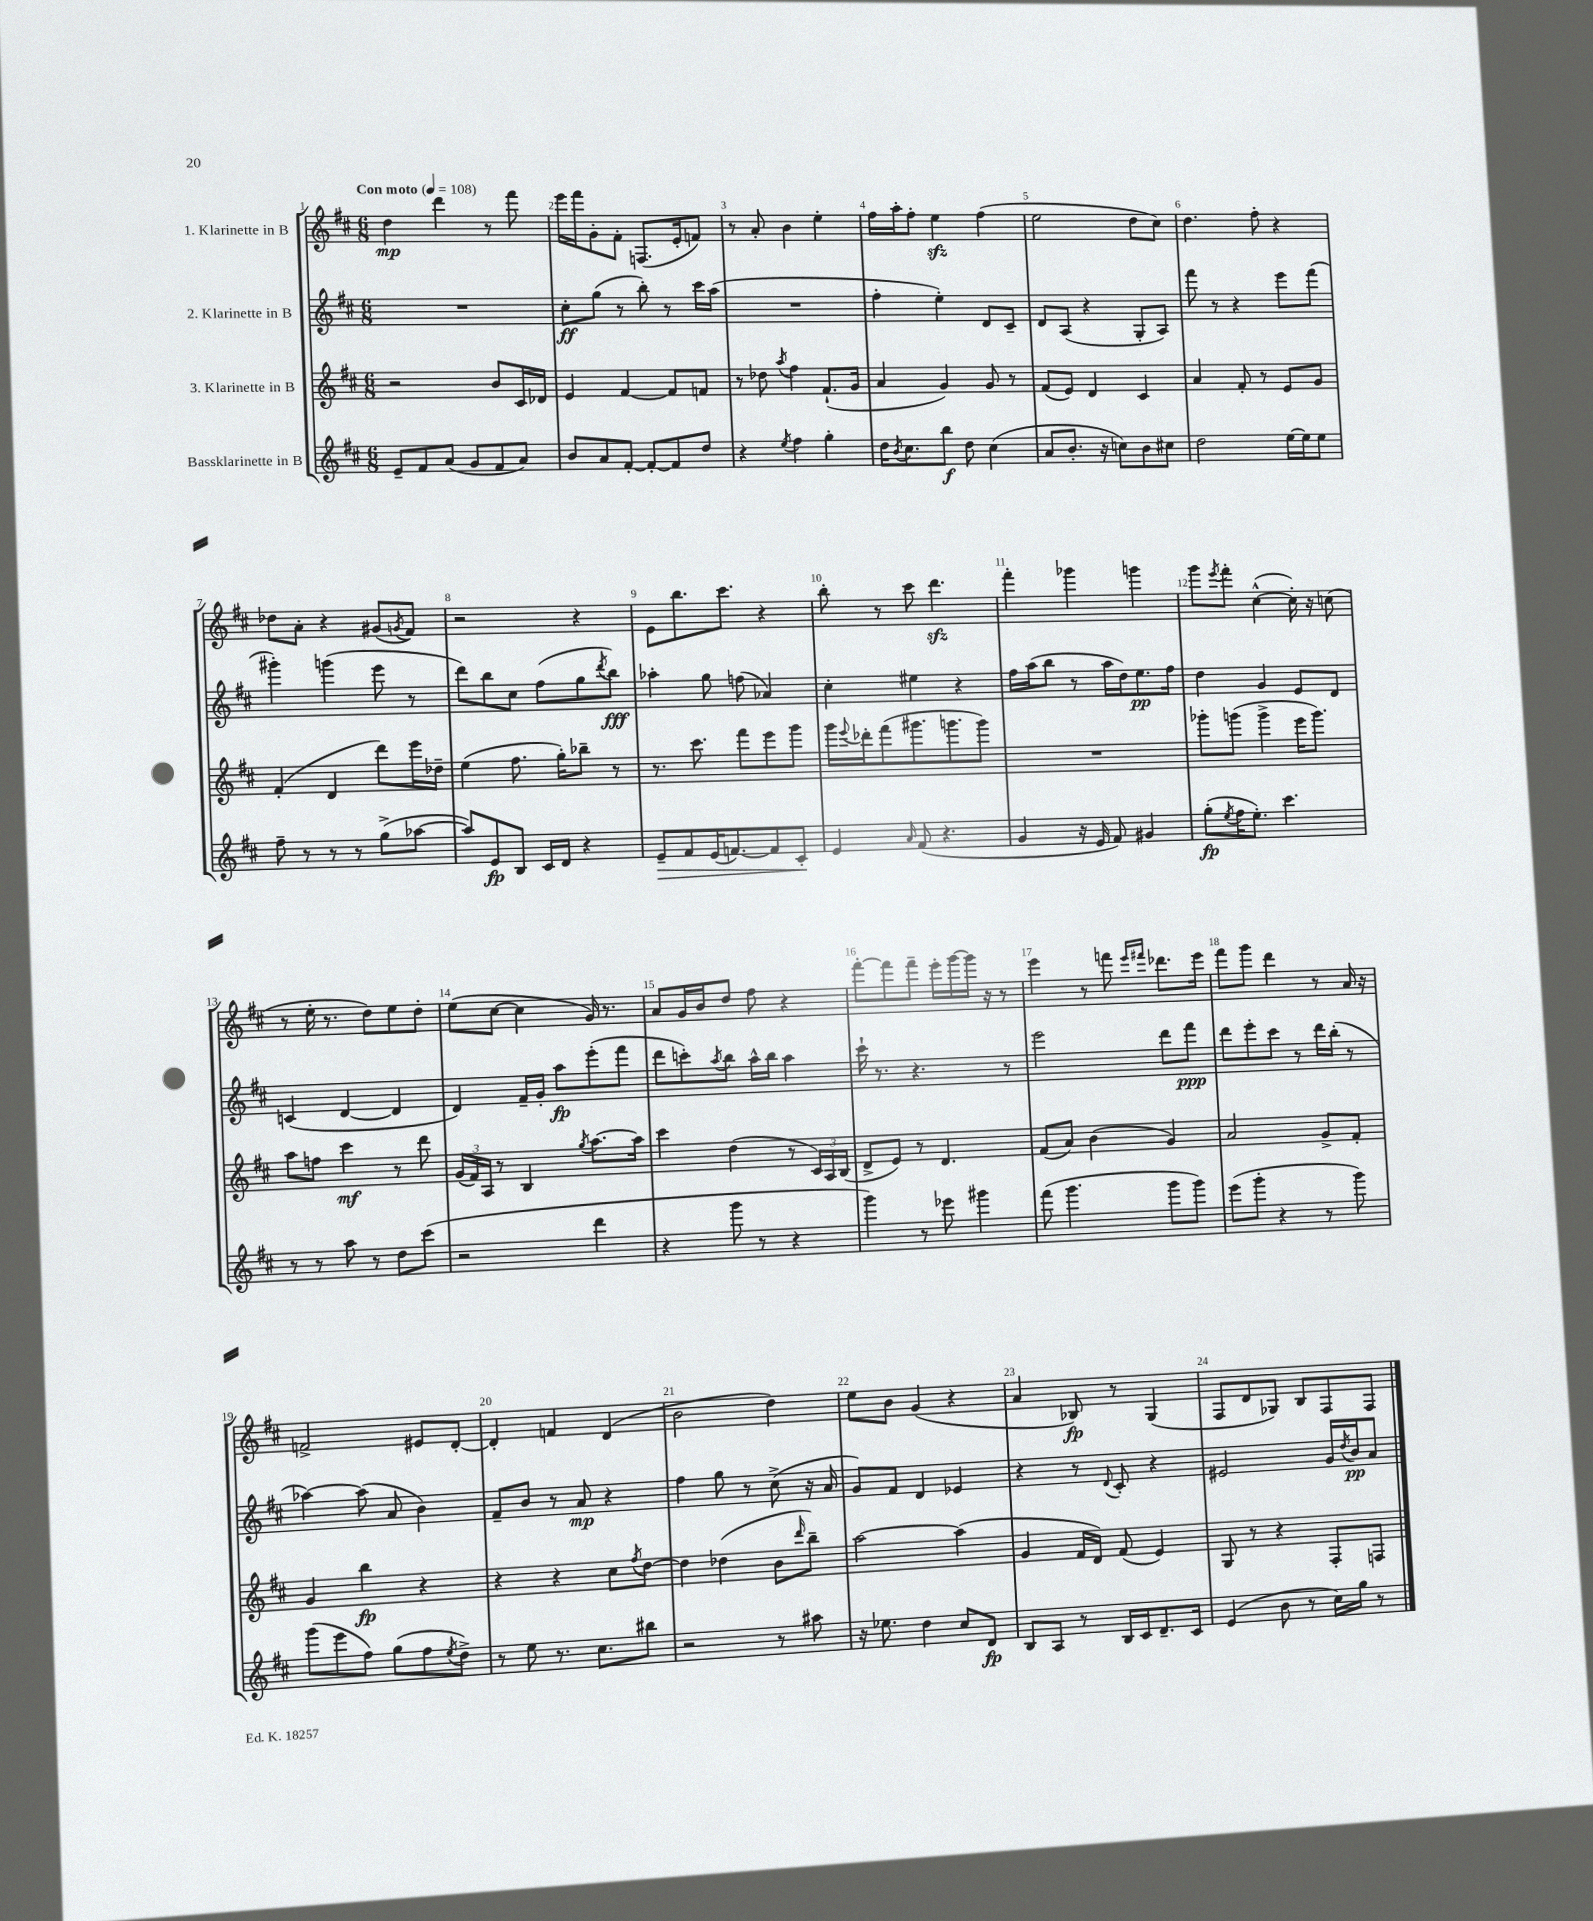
<<
\new StaffGroup <<
\new Staff = "s0" \with { instrumentName = "1. Klarinette in B" } {
    \clef treble \key d \major \numericTimeSignature \time 6/8 \tempo "Con moto" 4 = 108
    d''4\mp d'''4 r8 fis'''8 |
    e'''16 fis'''16 g'8-. fis'8-. f8.( e'16-. f'8) |
    r8 a'8-. b'4 e''4-. |
    fis''16 a''16-. fis''8-. e''4\sfz fis''4( |
    e''2 d''8 cis''8) |
    d''4. fis''8-. r4 |
    des''8 a'8-. r4 gis'8( \acciaccatura { g'8 } fis'8) |
    r2 r4 |
    e'8 b''8. cis'''8. r4 |
    b''8-. r8 cis'''8 d'''4.\sfz |
    fis'''4-. ges'''4 g'''4 |
    g'''8 \acciaccatura { e'''8 } fis'''8-. cis''4~-^( cis''16-.) r16 c''8( |
    r8 e''16-. r8. d''8) e''8 d''8-. |
    e''8( cis''8~ cis''4 g'16) r8. |
    a'8 g'16 b'16 d''8 fis''8 r4 |
    fis'''8~-. fis'''8 fis'''8-- e'''16-. g'''16~ g'''16 r16 r8 |
    e'''4 r8 f'''8 \grace { e'''16 fis'''16 } des'''8. e'''16 |
    fis'''8 g'''8 d'''4 r8 a'16 r16 |
    f'2-> eis'8 d'8~-. |
    d'4-. f'4 d'4( |
    b'2 d''4) |
    e''8 b'8 g'4( r4 |
    a'4 bes8\fp) r8 g4( |
    fis8 d'8 ges8) b8 fis8 fis8 \bar "|." |
}
\new Staff = "s1" \with { instrumentName = "2. Klarinette in B" } {
    \clef treble \key d \major \numericTimeSignature \time 6/8
    R2. |
    cis''8-.\ff g''8( r8 b''8-.) r8 cis'''16 a''16( |
    R2. |
    fis''4-. e''4-.) d'8 cis'8-- |
    d'8 a8( r4 g8-. a8) |
    fis'''8 r8 r4 e'''8 fis'''8( |
    gis'''4-.) g'''4( e'''8 r8 |
    d'''8) b''8 cis''8 fis''8( g''8 \acciaccatura { d'''8 } b''8\fff) |
    aes''4-. g''8 f''8( aes'4) |
    cis''4-. eis''4 r4 |
    fis''16 a''16( b''8 r8 a''16 d''16) e''8.\pp fis''16 |
    d''4 g'4 e'8 d'8 |
    c'4( d'4~ d'4 |
    d'4) fis'16-- g'16-. a''8\fp e'''8-.( fis'''8 |
    d'''8 c'''8-.) \acciaccatura { a''8 } b''8 a''16-^ b''16 a''4 |
    cis'''16-! r8. r4. r8 |
    e'''2 d'''8 fis'''8\ppp |
    d'''8 e'''8-. cis'''8 r8 d'''16 b''16-.( r8 |
    aes''4~) aes''8( a'8 b'4) |
    fis'8-- b'8 r8 a'8\mp r4 |
    fis''4 g''8 r8 cis''8->( r16 a'16 |
    g'8) fis'8 d'4 ees'4 |
    r4 r8 \appoggiatura { d'8 } cis'8-. r4 |
    eis'2 g'16 \acciaccatura { d''8 } b'16\pp a'8 \bar "|." |
}
\new Staff = "s2" \with { instrumentName = "3. Klarinette in B" } {
    \clef treble \key d \major \numericTimeSignature \time 6/8
    r2 b'8 cis'16 des'16 |
    e'4 fis'4~ fis'8 f'8 |
    r8 des''8 \acciaccatura { a''8 } fis''4 fis'8.-!( g'16 |
    a'4 g'4) g'8 r8 |
    fis'8( e'8) d'4 cis'4 |
    a'4 fis'8-. r8 e'8 g'8 |
    fis'4-.( d'4 d'''8) e'''16 des''16-- |
    e''4( fis''8. g''16-.) bes''8-- r8 |
    r8. cis'''8. fis'''8 e'''8 g'''8 |
    g'''16 \appoggiatura { e'''8 } des'''16-. fis'''8( gis'''8. g'''8. g'''8) |
    R2. |
    ges'''8-. g'''8( g'''4-> e'''16 g'''8.) |
    a''8 f''8 cis'''4\mf r8 d'''8 |
    \tuplet 3/2 { g'16( fis'16) a16 } r8 b4 \acciaccatura { g''8 } a''8.~ a''16 |
    cis'''4 d''4( r8 \tuplet 3/2 { cis'16) a16 b16( } |
    d'8-> e'8) r8 d'4. |
    fis'8( a'8) b'4( g'4) |
    a'2 g'8-> fis'8-. |
    g'4 b''4\fp r4 |
    r4 r4 cis''8 \acciaccatura { fis''8 } d''8~ |
    d''4 des''4( b'8 \grace { d'''16 } b''8--) |
    a''2~ a''4( |
    g'4 fis'16 d'16) fis'8( e'4) |
    g8 r8 r4 fis8-. f8 \bar "|." |
}
\new Staff = "s3" \with { instrumentName = "Bassklarinette in B" } {
    \clef treble \key d \major \numericTimeSignature \time 6/8
    e'8-- fis'8 a'8( g'8 fis'8 a'8) |
    b'8 a'8 fis'8~-. fis'8~-. fis'8 d''8 |
    r4 \acciaccatura { e''8 } fis''4 g''4-. |
    d''16 \acciaccatura { b'8 } cis''8. b''8\f d''8 cis''4( |
    a'8 b'8.-. r16 c''8) b'8 cis''8 |
    d''2 e''16~ e''16 e''8 |
    fis''8-- r8 r8 r8 g''8->( aes''8~ |
    aes''8) e'8\fp b8 cis'16 d'16 r4 |
    e'8--\> fis'8 e'16( f'8.~) f'8 cis'8-.\! |
    e'4 \grace { a'16 } fis'8( r4. |
    g'4 r16 e'16 fis'8) gis'4 |
    g''8-.\fp( \acciaccatura { e''8 } fis''16 e''8.-.) cis'''4. |
    r8 r8 a''8 r8 d''8 cis'''8( |
    r2 d'''4 |
    r4 g'''8 r8 r4 |
    g'''4) r8 ees'''8 gis'''4 |
    fis'''8( g'''4. g'''8 g'''8) |
    e'''8( g'''8-. r4 r8 g'''8) |
    g'''8( e'''8 fis''8) g''8( fis''8 \acciaccatura { e''8 } d''8->) |
    r8 e''8 r8. cis''8. bis''8 |
    r2 r8 ais''8 |
    r16 ees''8. d''4 cis''8 d'8\fp |
    b8 a8 r8 b16 cis'16 d'8.-- cis'16 |
    e'4( b'8 r8 cis''16) g''16 r8 \bar "|." |
}
>>
>>
\layout { \context { \Score \override BarNumber.break-visibility = ##(#f #t #t) barNumberVisibility = #all-bar-numbers-visible } }
